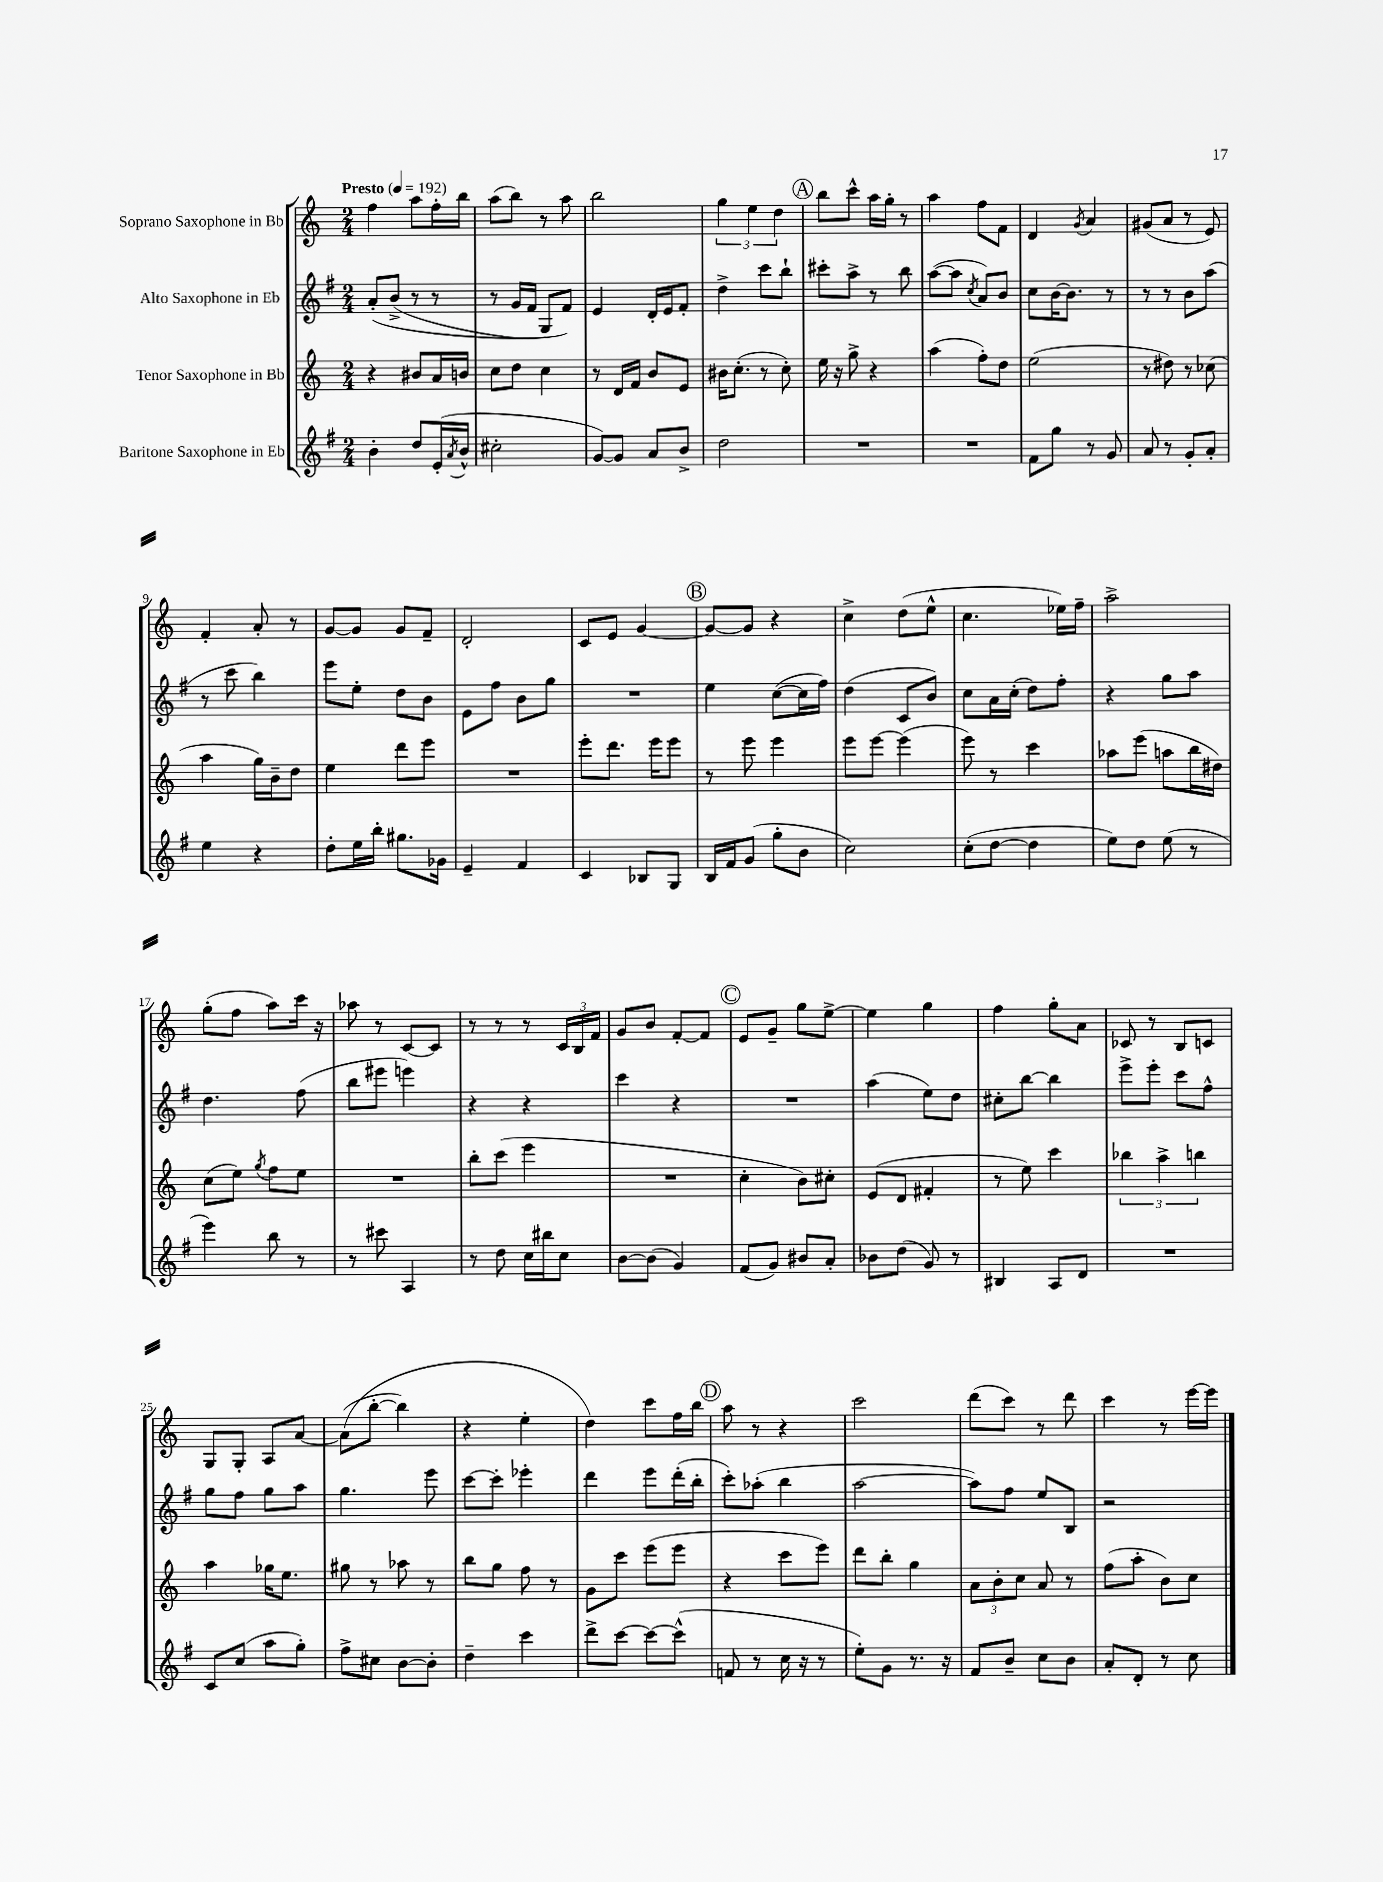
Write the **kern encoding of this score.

**kern	**kern	**kern	**kern
*staff4	*staff3	*staff2	*staff1
*clefG2	*clefG2	*clefG2	*clefG2
*k[f#]	*k[]	*k[f#]	*k[]
*M2/4	*M2/4	*M2/4	*M2/4
*MM192	*MM192	*MM192	*MM192
4b'	4r	&(8a'	4ff
.	.	(8b^	.
8dd	8b#	8r	8aa
(16e'	16a	8r	16ff'
8qa	.	.	.
16b^^	16b	.	16bb
=	=	=	=
2cc#'	8cc	8r	(8aa
.	8dd	16g	8bb)
.	.	16f#	.
.	4cc	8G)	8r
.	.	8f#&)	8aa
=	=	=	=
[8g)	8r	4e	2bb
8g]	16d	.	.
.	16f	.	.
8a	8b	16d'	.
.	.	16e	.
8b^	8e	8f#'	.
=	=	=	=
2dd	16b#	4dd^	6gg
.	(8.cc'	.	.
.	.	.	6ee
.	8r	8ccc	.
.	.	.	6dd
.	8cc')	8bb`	.
=	=	=	=
2r	16ee	8ccc#'	8bb
.	16r	.	.
.	8gg^	8aa^	8ccc^^
.	4r	8r	16aa
.	.	.	16gg'
.	.	8bb	8r
=	=	=	=
2r	(4aa	([8aa	4aa
.	.	8aa]	.
.	.	8qcc	.
.	8ff')	8a)	8ff
.	8dd	8b	8f
=	=	=	=
8f#	(2ee	8cc	4d
8gg	.	[16b	.
.	.	8.b]	.
.	.	.	8qg
8r	.	.	4a
8g	.	8r	.
=	=	=	=
8a	8r	8r	(8g#
8r	8dd#)	8r	8a
8g'	8r	8b	8r
8a'	(8cc-	(8aa	8e)
=	=	=	=
4ee	4aa	8r	4f'
.	.	8ccc	.
4r	16gg)	4bb)	8a'
.	16b~	.	.
.	8dd	.	8r
=	=	=	=
8dd'	4ee	8eee	[8g
16ee	.	8ee'	8g]
16bb'	.	.	.
8.gg#	8ddd	8dd	8g
.	8eee	8b	8f~
16g-	.	.	.
=	=	=	=
4e~	2r	8e	2d'
.	.	8ff#	.
4f#	.	8b	.
.	.	8gg	.
=	=	=	=
4c	8eee'	2r	8c
.	8.ddd	.	8e
8B-	.	.	[4g
.	16eee	.	.
8G	8eee	.	.
=	=	=	=
16B	8r	4ee	8g_
16f#	.	.	.
(8g	8eee	.	8g]
8gg'	4eee	([8cc	4r
8b	.	16cc]	.
.	.	16ff#)	.
=	=	=	=
2cc)	8eee	(4dd	4cc^
.	[8eee	.	.
.	(4eee]	8c	(8dd
.	.	8b)	8ee^^
=	=	=	=
(8cc'	8eee)	8cc	4.cc
[8dd	8r	16a	.
.	.	(16cc'	.
4dd]	4ccc	8dd)	.
.	.	8ff#'	16ee-)
.	.	.	16ff~
=	=	=	=
8ee)	8aa-	4r	2aa^
8dd	(8eee	.	.
(8ee	8aa	8gg	.
8r	16bb	8aa	.
.	16dd#)	.	.
=	=	=	=
4eee)	(8cc	4.dd	(8gg'
.	8ee)	.	8ff
.	8qgg	.	.
8bb	8ff	.	8aa)
8r	8ee	(8ff#	16ccc
.	.	.	16r
=	=	=	=
8r	2r	8bb	8aa-
8ccc#	.	8eee#	8r
4A	.	4eee)	[8c
.	.	.	8c]
=	=	=	=
8r	8bb'	4r	8r
8dd	(8ccc	.	8r
16cc	4eee	4r	8r
16bb#	.	.	.
8cc	.	.	24c
.	.	.	24B
.	.	.	24f
=	=	=	=
[8b	2r	4ccc	8g
(8b]	.	.	8b
4g)	.	4r	[8f'
.	.	.	8f]
=	=	=	=
(8f#	4cc'	2r	8e
8g)	.	.	8g~
8b#	8b)	.	8gg
8a'	8cc#'	.	[8ee^
=	=	=	=
8b-	(8e	(4aa	4ee]
(8dd	8d	.	.
8g)	4f#'	8ee)	4gg
8r	.	8dd	.
=	=	=	=
4B#	8r	8cc#'	4ff
.	8ee)	[8bb	.
8A	4ccc	4bb]	8gg'
8d	.	.	8a
=	=	=	=
2r	6bb-	8eee^	8c-
.	.	8eee'	8r
.	6aa^	.	.
.	.	8ccc	8B
.	6bb	.	.
.	.	8ff#^^	8c
=	=	=	=
8c	4aa	8gg	8G
(8cc	.	8ff#	8G'
8aa	16gg-	8gg	8A
.	8.ee	.	.
8gg')	.	8aa	[8a
=	=	=	=
8ff#^	8gg#	4.gg	&((8a]
8cc#	8r	.	[8bb'
[8b	8aa-	.	4bb])
8b']	8r	8eee	.
=	=	=	=
4dd~	8bb	[8ccc	4r
.	8gg	8ccc']	.
4ccc	8ff	4eee-'	4ee'
.	8r	.	.
=	=	=	=
8ddd^	8g	4ddd	4dd&)
[8ccc	8ccc	.	.
8ccc_	(8eee	8eee	8ccc
(8ccc^^]	8eee	(16ddd'	16ff
.	.	16bb'	16bb
=	=	=	=
8f	4r	8ccc')	8aa
8r	.	(8aa-'	8r
16cc	8ccc	4bb	4r
16r	.	.	.
8r	8eee)	.	.
=	=	=	=
8ee')	8ddd	[2aa	2ccc
8g	8bb'	.	.
8.r	4gg	.	.
16r	.	.	.
=	=	=	=
8f#	12a	8aa])	(8ddd
.	12b'	.	.
8b~	.	8ff#	8ccc)
.	12cc	.	.
8cc	8a	8ee	8r
8b	8r	8B	8ddd
=	=	=	=
8a'	(8ff	2r	4ccc
8d'	8aa'	.	.
8r	8b)	.	8r
8cc	8cc	.	[16eee
.	.	.	16eee]
==	==	==	==
*-	*-	*-	*-
